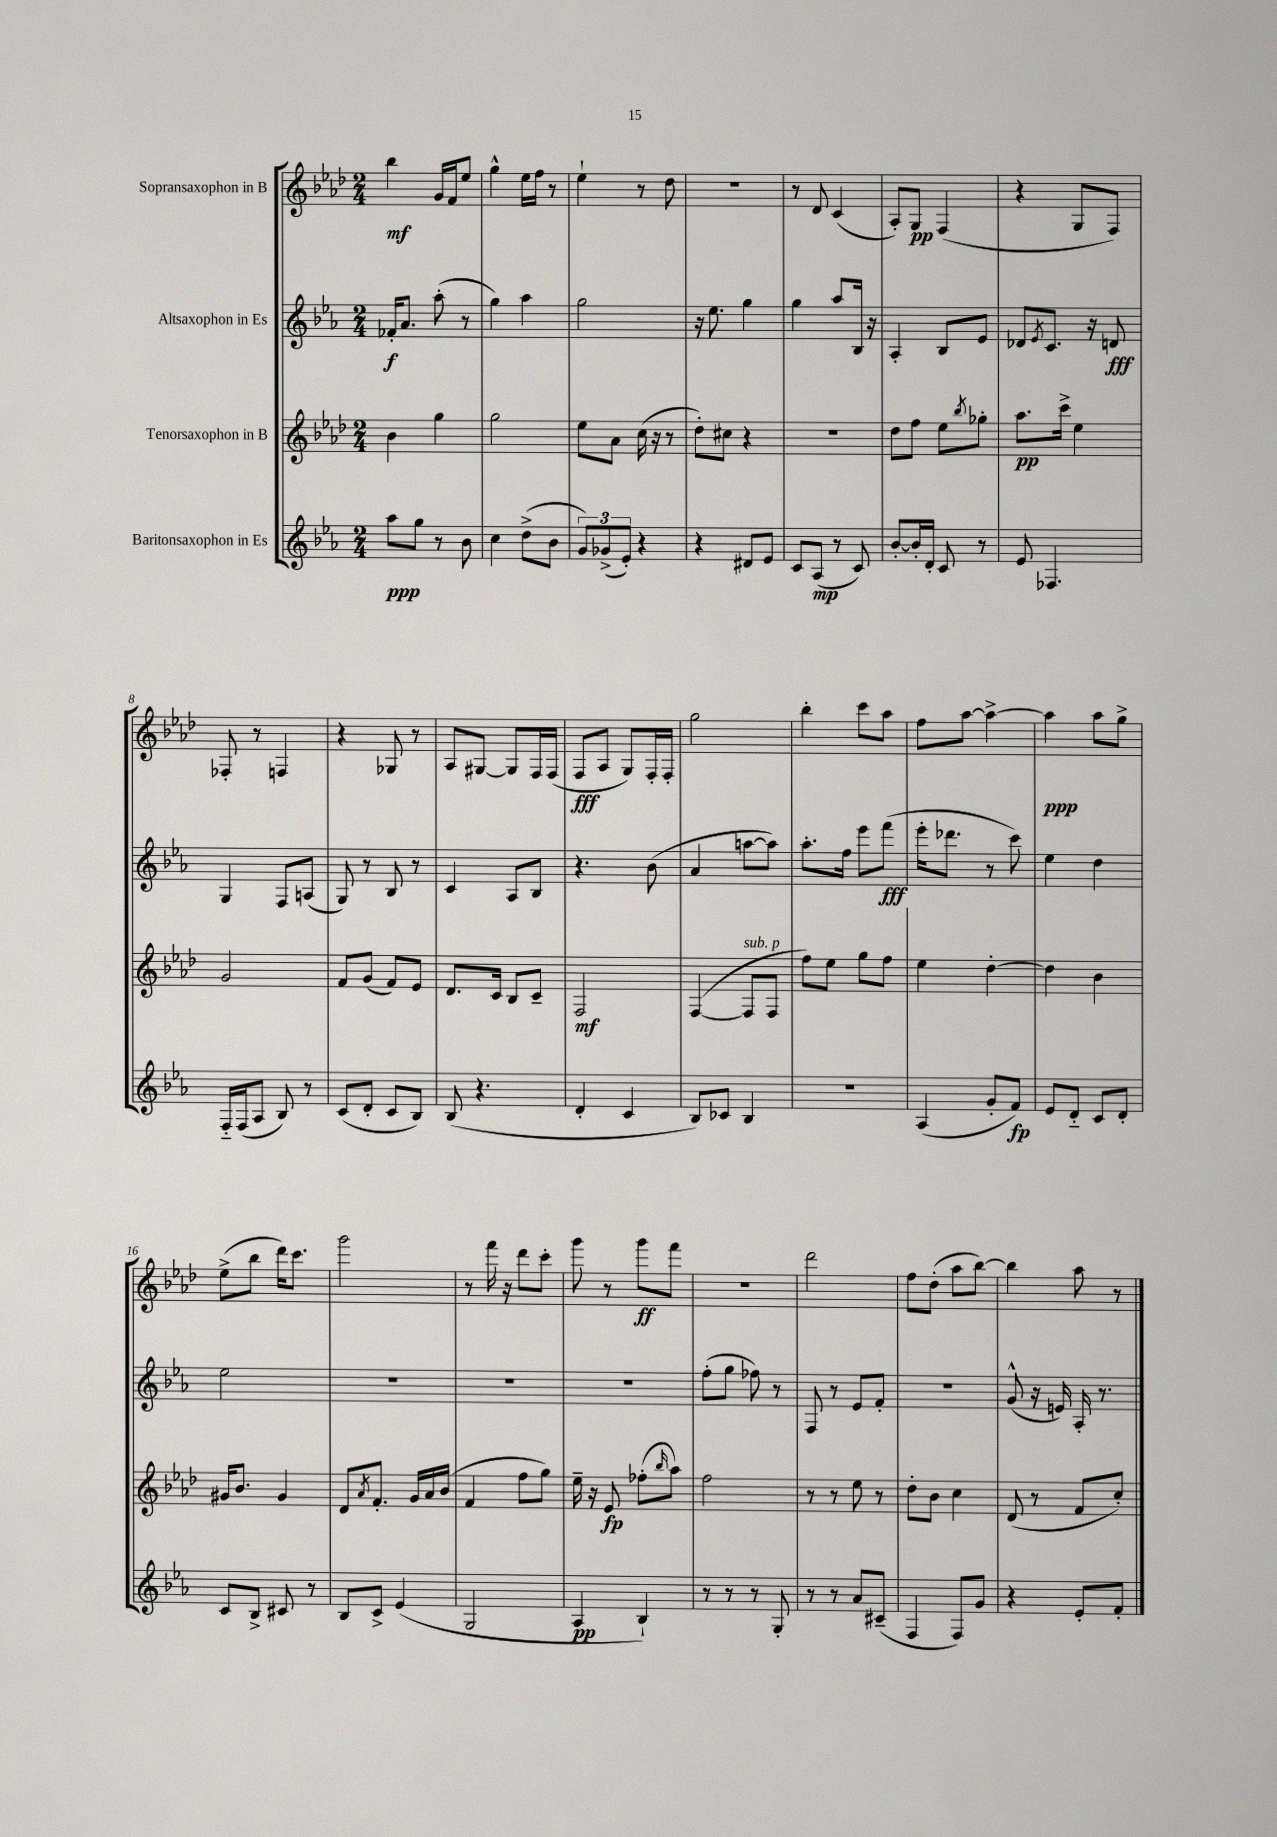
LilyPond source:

<<
\new StaffGroup <<
\new Staff = "s0" \with { instrumentName = "Sopransaxophon in B" } {
    \clef treble \key aes \major \numericTimeSignature \time 2/4
    bes''4\mf g'16 f'16 ees''8 |
    g''4-^ ees''16 f''16 r8 |
    ees''4-! r8 des''8 |
    r2 |
    r8 des'8 c'4( |
    aes8-.) g8\pp f4( |
    r4 g8 f8) |
    fes8-. r8 f4 |
    r4 ges8 r8 |
    aes8 gis8~ gis8 f16 f16( |
    f8\fff aes8 g8) f16-. f16-. |
    g''2 |
    bes''4-. c'''8 aes''8 |
    f''8 aes''8~ aes''4~-> |
    aes''4\ppp aes''8 g''8-> |
    ees''8->( bes''8 des'''16) c'''8. |
    g'''2 |
    r8 f'''16 r16 des'''8 c'''8-. |
    g'''8 r8 g'''8\ff f'''8 |
    R2 |
    des'''2 |
    f''8 des''8-.( aes''8 bes''8~) |
    bes''4 aes''8 r8 \bar "|." |
}
\new Staff = "s1" \with { instrumentName = "Altsaxophon in Es" } {
    \clef treble \key ees \major \numericTimeSignature \time 2/4
    fes'16-.\f aes'8. aes''8-.( r8 |
    g''4) aes''4 |
    g''2 |
    r16 ees''8. g''4 |
    g''4 aes''8 bes16 r16 |
    aes4-. bes8 ees'8 |
    des'8 \acciaccatura { ees'8 } c'8. r16 d'8\fff |
    g4 f8 a8( |
    g8) r8 bes8 r8 |
    c'4 aes8 bes8 |
    r4. bes'8( |
    aes'4 a''8~ a''8) |
    aes''8.-. f''16 ees'''8 f'''8\fff( |
    ees'''16-. des'''8. r8 c'''8) |
    ees''4 d''4 |
    ees''2 |
    R2 |
    R2 |
    R2 |
    f''8-.( g''8 fes''8) r8 |
    f8 r8 ees'8 f'8-. |
    R2 |
    g'8-^( r16 e'16) aes16-. r8. \bar "|." |
}
\new Staff = "s2" \with { instrumentName = "Tenorsaxophon in B" } {
    \clef treble \key aes \major \numericTimeSignature \time 2/4
    bes'4 g''4 |
    g''2 |
    ees''8 aes'8 c''16( r16 r8 |
    des''8-.) cis''8 r4 |
    r2 |
    des''8 f''8 ees''8 \acciaccatura { bes''8 } ges''8-. |
    aes''8.\pp c'''16-> ees''4 |
    g'2 |
    f'8 g'8( f'8) ees'8 |
    des'8. c'16 bes8 c'8-- |
    f2\mf |
    f4~( f8^\markup { \italic "sub. p" } f8 |
    f''8) ees''8 g''8 f''8 |
    ees''4 des''4~-. |
    des''4 bes'4 |
    gis'16 bes'8. gis'4 |
    des'8 \acciaccatura { aes'8 } f'8.-. g'16 aes'16 bes'16( |
    f'4 f''8 g''8) |
    ees''16-- r16 ees'8\fp fes''8-.( \grace { bes''16 } aes''8) |
    f''2 |
    r8 r8 ees''8 r8 |
    des''8-. bes'8 c''4 |
    des'8( r8 f'8 c''8-.) \bar "|." |
}
\new Staff = "s3" \with { instrumentName = "Baritonsaxophon in Es" } {
    \clef treble \key ees \major \numericTimeSignature \time 2/4
    aes''8\ppp g''8 r8 bes'8 |
    c''4 d''8->( bes'8 |
    \tuplet 3/2 { g'8) ges'8->( ees'8-.) } r4 |
    r4 dis'8 ees'8 |
    c'8 aes8\mp( r8 c'8) |
    bes'8~-. bes'16-. d'16-. c'8 r8 |
    ees'8 fes4. |
    f16-_ f16( aes8 bes8) r8 |
    c'8( d'8-. c'8 bes8) |
    bes8( r4. |
    d'4-. c'4 |
    bes8) ces'8 bes4 |
    R2 |
    aes4( g'8-. f'8\fp) |
    ees'8 d'8-_ c'8 d'8-. |
    c'8 bes8-> cis'8 r8 |
    bes8 c'8-> ees'4( |
    g2 |
    aes4\pp bes4-!) |
    r8 r8 r8 g8-. |
    r8 r8 aes'8 cis'8--( |
    f4 f8) g'8 |
    r4 ees'8-. f'8-. \bar "|." |
}
>>
>>
